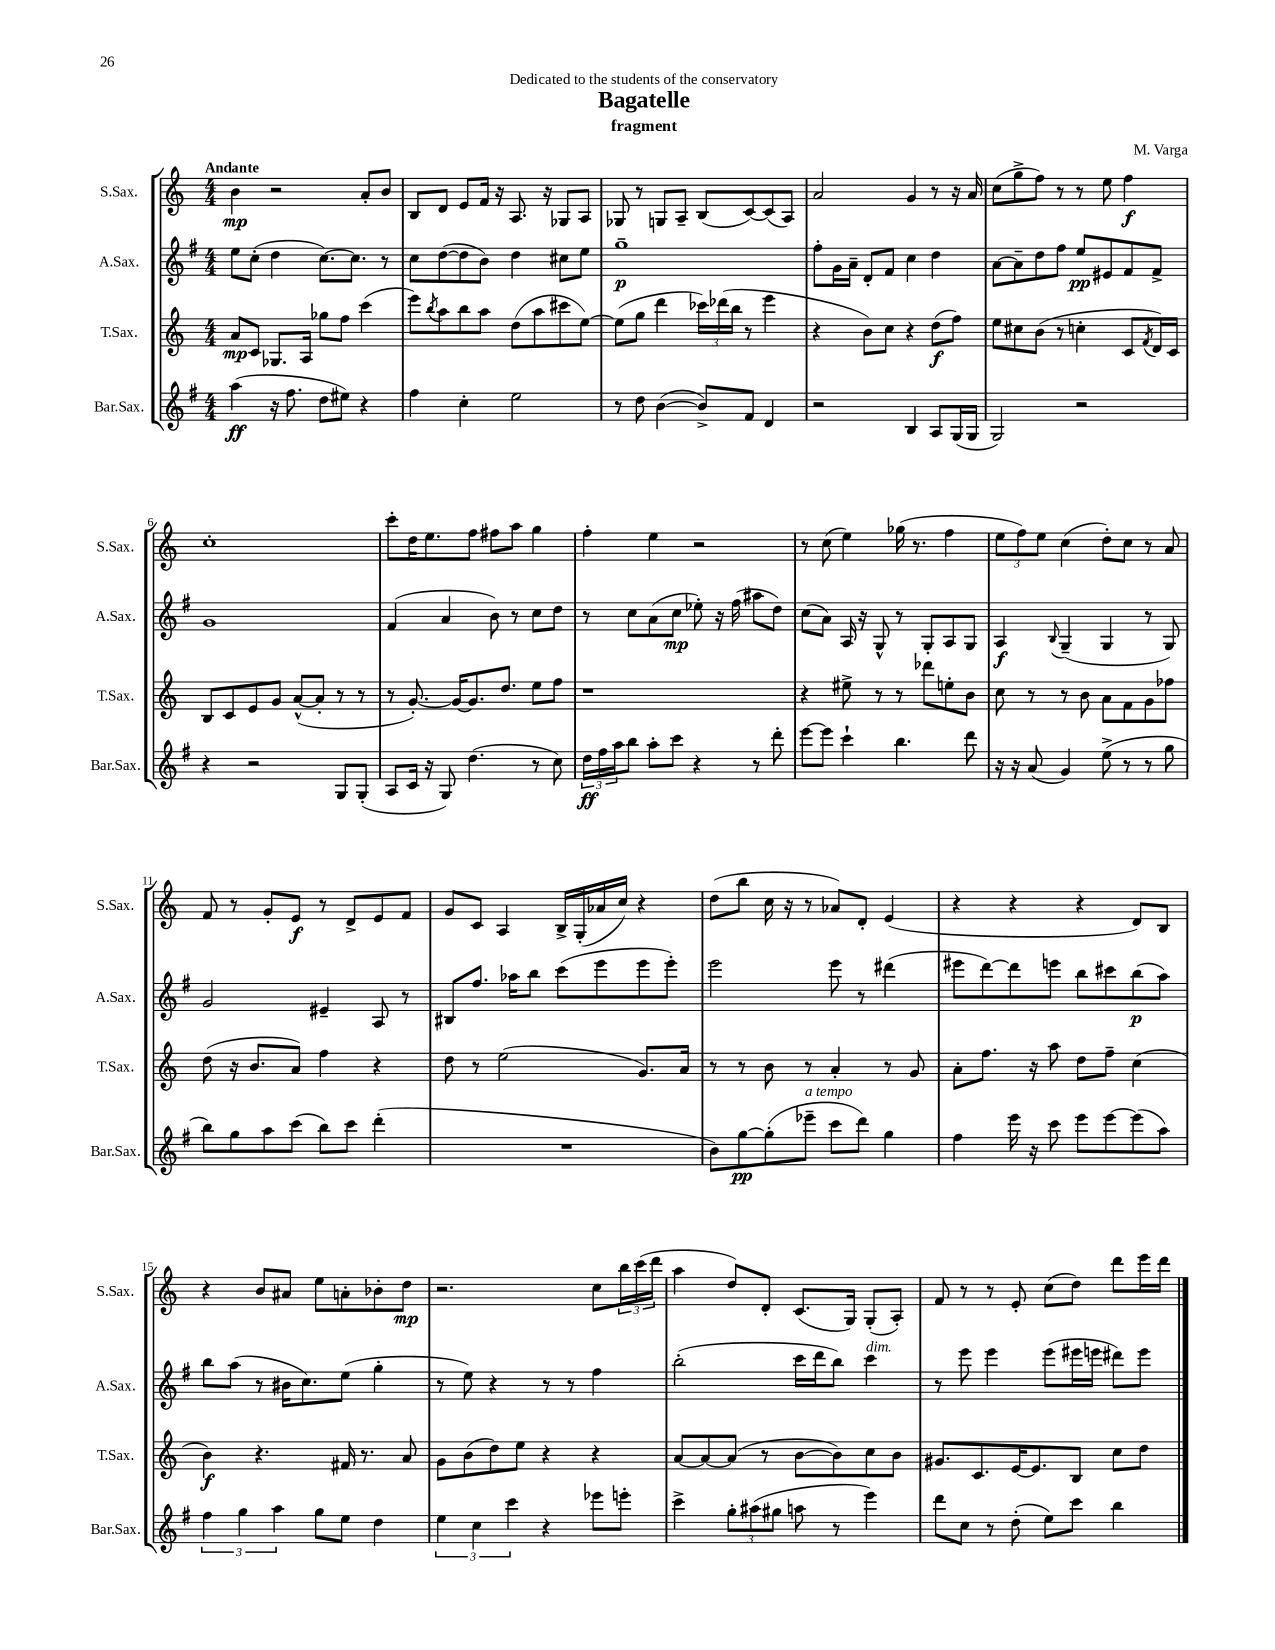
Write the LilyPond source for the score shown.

\header { title = "Bagatelle" composer = "M. Varga" subtitle = "fragment" dedication = "Dedicated to the students of the conservatory" }
<<
\new StaffGroup <<
\new Staff = "s0" \with { instrumentName = "S.Sax." shortInstrumentName = "S.Sax." } {
    \clef treble \key c \major \numericTimeSignature \time 4/4 \tempo "Andante"
    b'4\mp r2 a'8-. b'8 |
    b8 d'8 e'8 f'16 r16 a8. r16 ges8 a8 |
    ges8 r8 g8 a8-- b8( c'8~) c'8( a8) |
    a'2 g'4 r8 r16 a'16 |
    c''8( g''8-> f''8) r8 r8 e''8 f''4\f |
    c''1-. |
    c'''8-. d''16 e''8. f''8 fis''8 a''8 g''4 |
    f''4-. e''4 r2 |
    r8 c''8( e''4) ges''16( r8. f''4 |
    \tuplet 3/2 { e''8 f''8) e''8 } c''4( d''8-.) c''8 r8 a'8 |
    f'8 r8 g'8-. e'8\f r8 d'8-> e'8 f'8 |
    g'8 c'8 a4 b16-> g16-.( aes'16 c''16) r4 |
    d''8( b''8 c''16 r16 r8 aes'8) d'8-. e'4( |
    r4 r4 r4 d'8) b8 |
    r4 b'8 ais'8 e''8 a'8-. bes'8-. d''8\mp |
    r2. c''8 \tuplet 3/2 { b''16 c'''16( d'''16 } |
    a''4 d''8) d'8-. c'8.( g16) g8-.( a8-.) |
    f'8 r8 r8 e'8-. c''8( d''8) d'''8 e'''16 d'''16 \bar "|." |
}
\new Staff = "s1" \with { instrumentName = "A.Sax." shortInstrumentName = "A.Sax." } {
    \clef treble \key g \major \numericTimeSignature \time 4/4
    e''8 c''8-.( d''4 c''8.~) c''8. r8 |
    c''8 d''8~( d''8 b'8) d''4 cis''8 e''8 |
    g''1--\p |
    fis''8-. g'16 a'16-- d'8-. fis'8 c''4 d''4 |
    a'8~ a'8-- d''8 fis''8 e''8\pp eis'8 fis'8 fis'8-> |
    g'1 |
    fis'4( a'4 b'8) r8 c''8 d''8 |
    r8 c''8 a'8( c''8\mp ees''8-.) r16 fis''16( ais''8 d''8) |
    c''8( a'8) a16 r16 g8-^ r8 g8-. a8 g8 |
    a4\f \appoggiatura { b8 } g4--( g4 r8 g8) |
    g'2 eis'4-- a8 r8 |
    bis8 fis''8. aes''16 b''8 c'''8( e'''8 e'''8 e'''8-.) |
    e'''2 e'''8 r8 dis'''4( |
    eis'''8 d'''8~) d'''8 e'''8 b''8 cis'''8 b''8\p( a''8) |
    b''8 a''8( r8 bis'16 c''8.) e''8( g''4-. |
    r8 e''8) r4 r8 r8 fis''4 |
    b''2-.( c'''16 d'''16 b''8) c'''4^\markup { \italic "dim." } |
    r8 e'''8 e'''4 e'''8( eis'''16 e'''16 dis'''8) e'''8 \bar "|." |
}
\new Staff = "s2" \with { instrumentName = "T.Sax." shortInstrumentName = "T.Sax." } {
    \clef treble \key c \major \numericTimeSignature \time 4/4
    a'8\mp c'8 ges8. a16 ges''8 f''8 c'''4( |
    e'''8) \acciaccatura { b''8 } a''8 b''8 a''8 d''8( a''8 cis'''8 e''8~) |
    e''8( g''8 d'''4 \tuplet 3/2 { ces'''16) des'''16( b''16 } r8 e'''4 |
    r4 b'8) c''8 r4 d''8\f( f''8) |
    e''8 cis''8 b'8( r8 c''4-. c'8 \acciaccatura { f'8 } d'16) c'16 |
    b8 c'8 e'8 g'8 a'8~-^( a'8-. r8 r8 |
    r8 g'8.~-.) g'16~ g'8. d''8. e''8 f''8 |
    r1 |
    r4 eis''8-> r8 r8 des'''8 e''8-. b'8 |
    c''8 r8 r8 b'8 a'8 f'8 g'8 fes''8 |
    d''8( r16 b'8. a'8) f''4 r4 |
    d''8 r8 e''2( g'8.) a'16 |
    r8 r8 b'8 r8 a'4-. r8 g'8 |
    a'8-. f''8. r16 a''8 d''8 f''8-- c''4( |
    b'4\f) r4. fis'16 r8. a'8 |
    g'8 b'8( d''8) e''8 r4 r4 |
    a'8~ a'8~ a'8( r8 b'8~ b'8) c''8 b'8 |
    gis'8. c'8. e'16~ e'8. b8 c''8 d''8 \bar "|." |
}
\new Staff = "s3" \with { instrumentName = "Bar.Sax." shortInstrumentName = "Bar.Sax." } {
    \clef treble \key g \major \numericTimeSignature \time 4/4
    a''4\ff( r16 fis''8. d''8 eis''8) r4 |
    fis''4 c''4-. e''2 |
    r8 d''8 b'4~( b'8->) fis'8 d'4 |
    r2 b4 a8 g16( g16 |
    g2) r2 |
    r4 r2 g8 g8-.( |
    a8 c'16 r16 g8) d''4.( r8 c''8) |
    \tuplet 3/2 { d''16\ff fis''16 a''16 } b''8 a''8-. c'''8 r4 r8 d'''8-. |
    e'''8~ e'''8 c'''4-! b''4. d'''8 |
    r16 r16 a'8( g'4) e''8->( r8 r8 g''8 |
    b''8) g''8 a''8 c'''8( b''8) c'''8 d'''4-.( |
    R1 |
    b'8) g''8~\pp g''8-.( ees'''8--^\markup { \italic "a tempo" } c'''8 d'''8) g''4 |
    fis''4 e'''16 r16 c'''8 e'''8 e'''8~ e'''8( a''8) |
    \tuplet 3/2 { fis''4 g''4 a''4 } g''8 e''8 d''4 |
    \tuplet 3/2 { e''4 c''4 c'''4 } r4 ees'''8 e'''8-. |
    c'''4-> \tuplet 3/2 { g''8-. ais''8( gis''8 } a''8 r8 e'''4) |
    d'''8 c''8 r8 d''8-.( e''8) c'''8 b''4 \bar "|." |
}
>>
>>
